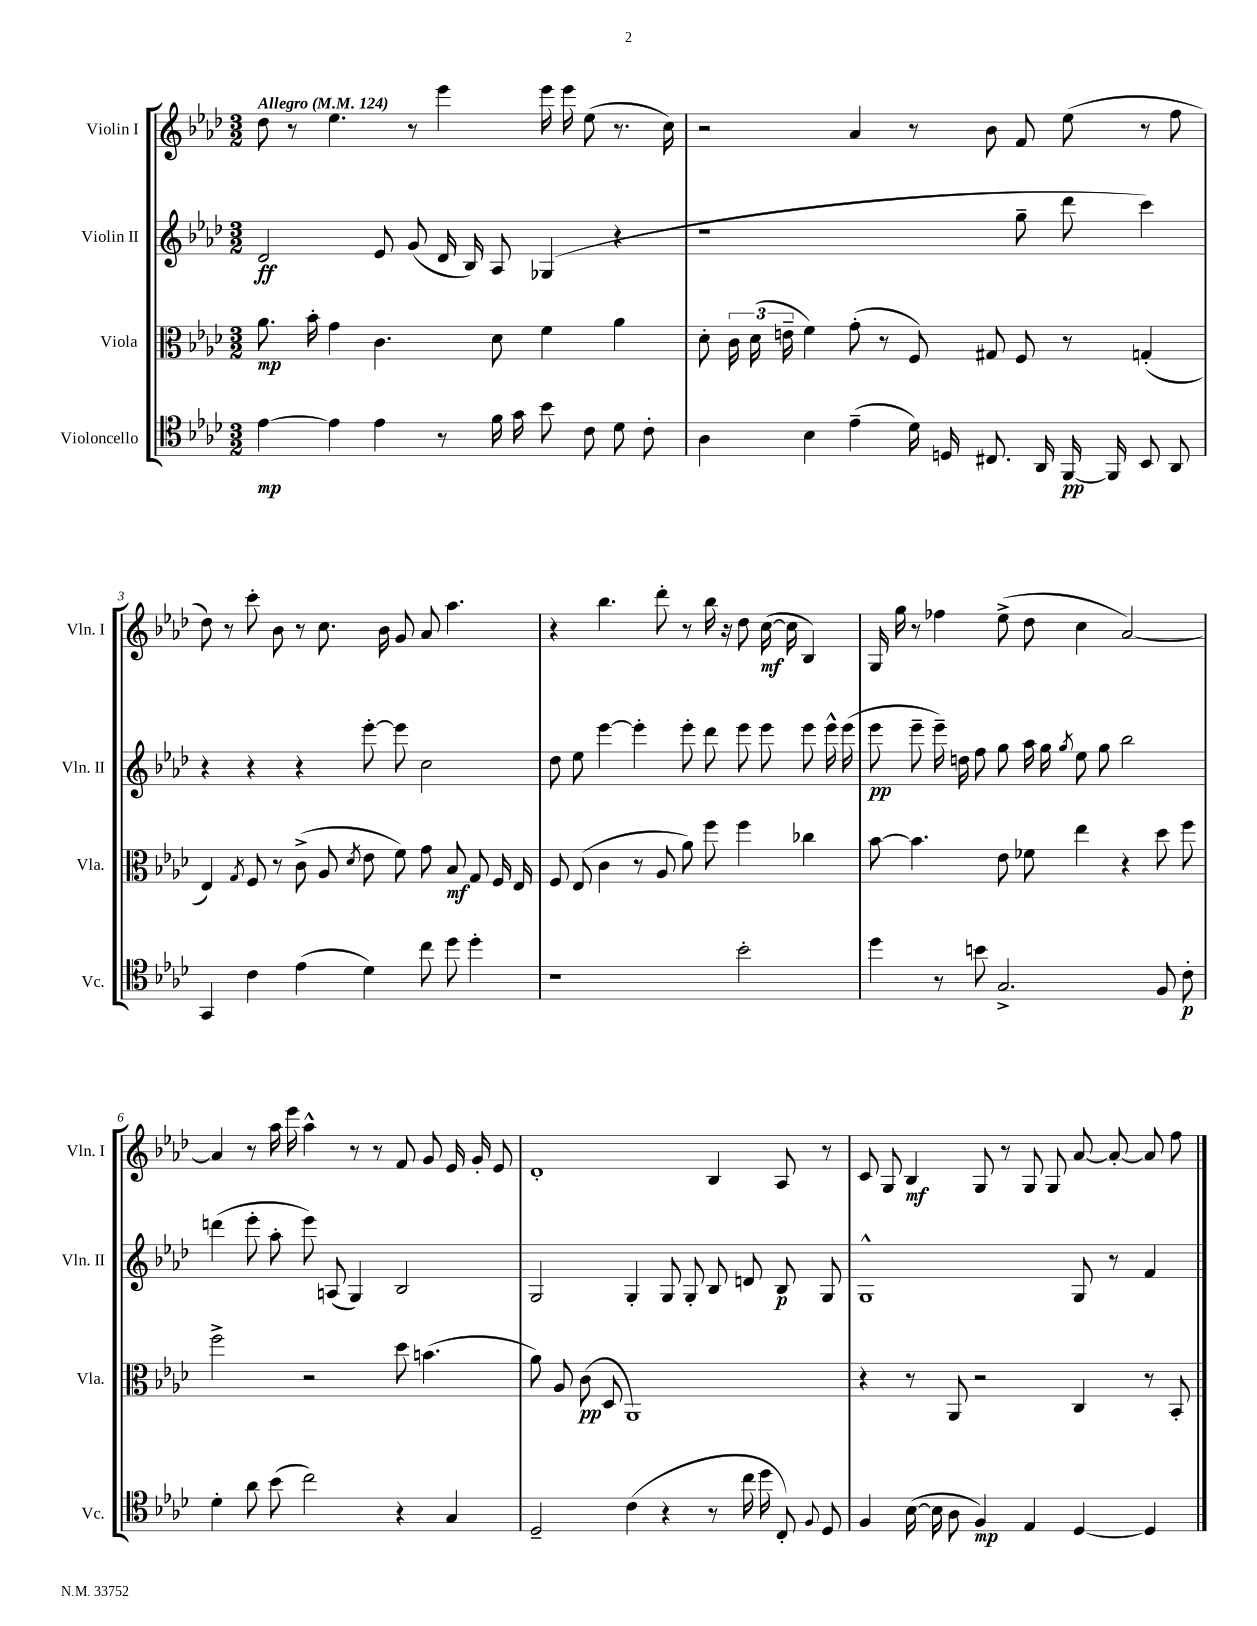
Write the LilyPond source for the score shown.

<<
\new StaffGroup <<
\new Staff = "s0" \with { instrumentName = "Violin I" shortInstrumentName = "Vln. I" } {
    \clef treble \key aes \major \numericTimeSignature \time 3/2 \tempo "Allegro" 4 = 124
    \autoBeamOff des''8 r8 ees''4. r8 ees'''4 ees'''16 ees'''16 ees''8( r8. c''16) |
    r2 aes'4 r8 bes'8 f'8 ees''8( r8 f''8 |
    des''8) r8 c'''8-. bes'8 r8 c''8. bes'16 g'8 aes'8 aes''4. |
    r4 bes''4. des'''8-. r8 bes''16 r16 des''8 c''16~\mf( c''16 bes4) |
    g16 g''16 r8 fes''4 ees''8->( des''8 c''4 aes'2~) |
    aes'4 r8 aes''16 ees'''16 aes''4-^ r8 r8 f'8 g'8 ees'16 g'16-. ees'8 |
    des'1-. bes4 aes8 r8 |
    c'8 g8 bes4\mf g8 r8 g8 g8 aes'8~ aes'8~-. aes'8 f''8 \bar "|." |
}
\new Staff = "s1" \with { instrumentName = "Violin II" shortInstrumentName = "Vln. II" } {
    \clef treble \key aes \major \numericTimeSignature \time 3/2
    \autoBeamOff des'2\ff ees'8 g'8( des'16 bes16) aes8 ges4( r4 |
    r1 g''8-- des'''8 c'''4) |
    r4 r4 r4 ees'''8~-. ees'''8 c''2 |
    des''8 ees''8 ees'''4~ ees'''4-. ees'''8-. des'''8 ees'''8 ees'''8 ees'''8 ees'''16-^ ees'''16( |
    ees'''8\pp ees'''8-- ees'''16--) d''16 f''8 g''8 aes''16 g''16 \acciaccatura { g''8 } ees''8 g''8 bes''2 |
    d'''4( ees'''8-. aes''8-. ees'''8) a8( g4) bes2 |
    g2 g4-. g8 g8-. bes8 d'8 bes8\p g8 |
    g1-^ g8 r8 f'4 \bar "|." |
}
\new Staff = "s2" \with { instrumentName = "Viola" shortInstrumentName = "Vla." } {
    \clef alto \key aes \major \numericTimeSignature \time 3/2
    \autoBeamOff aes'8.\mp bes'16-. g'4 c'4. des'8 f'4 aes'4 |
    des'8-. \tuplet 3/2 { c'16 des'16( e'16-- } f'4) g'8-.( r8 f8) gis8 f8 r8 g4-.( |
    ees4) \acciaccatura { g8 } f8 r8 c'8->( aes8 \acciaccatura { des'8 } ees'8 f'8) g'8 bes8\mf g8 f16 ees16 |
    f8 ees8( c'4 r8 aes8 aes'8) f''8 f''4 ces''4 |
    bes'8~ bes'4. ees'8 fes'8 ees''4 r4 des''8 f''8 |
    f''2-> r2 des''8 b'4.( |
    aes'8) aes8 c'8\pp( des8 aes,1) |
    r4 r8 aes,8 r2 c4 r8 bes,8-. \bar "|." |
}
\new Staff = "s3" \with { instrumentName = "Violoncello" shortInstrumentName = "Vc." } {
    \clef tenor \key aes \major \numericTimeSignature \time 3/2
    \autoBeamOff ees'4~\mp ees'4 ees'4 r8 f'16 g'16 bes'8 c'8 des'8 c'8-. |
    aes4 bes4 ees'4--( des'16) d16 cis8. aes,16 f,16~\pp f,16 bes,8 aes,8 |
    g,4 c'4 ees'4( des'4) c''8 des''8 des''4-. |
    r1 bes'2-. |
    des''4 r8 b'8 g2.-> f8 c'8-.\p |
    des'4-. aes'8 bes'8( c''2) r4 g4 |
    des2-- c'4( r4 r8 c''16 des''16 c8-.) \appoggiatura { f8 } des8 |
    f4 bes16~( bes16 aes8 f4\mp) ees4 des4~ des4 \bar "|." |
}
>>
>>
